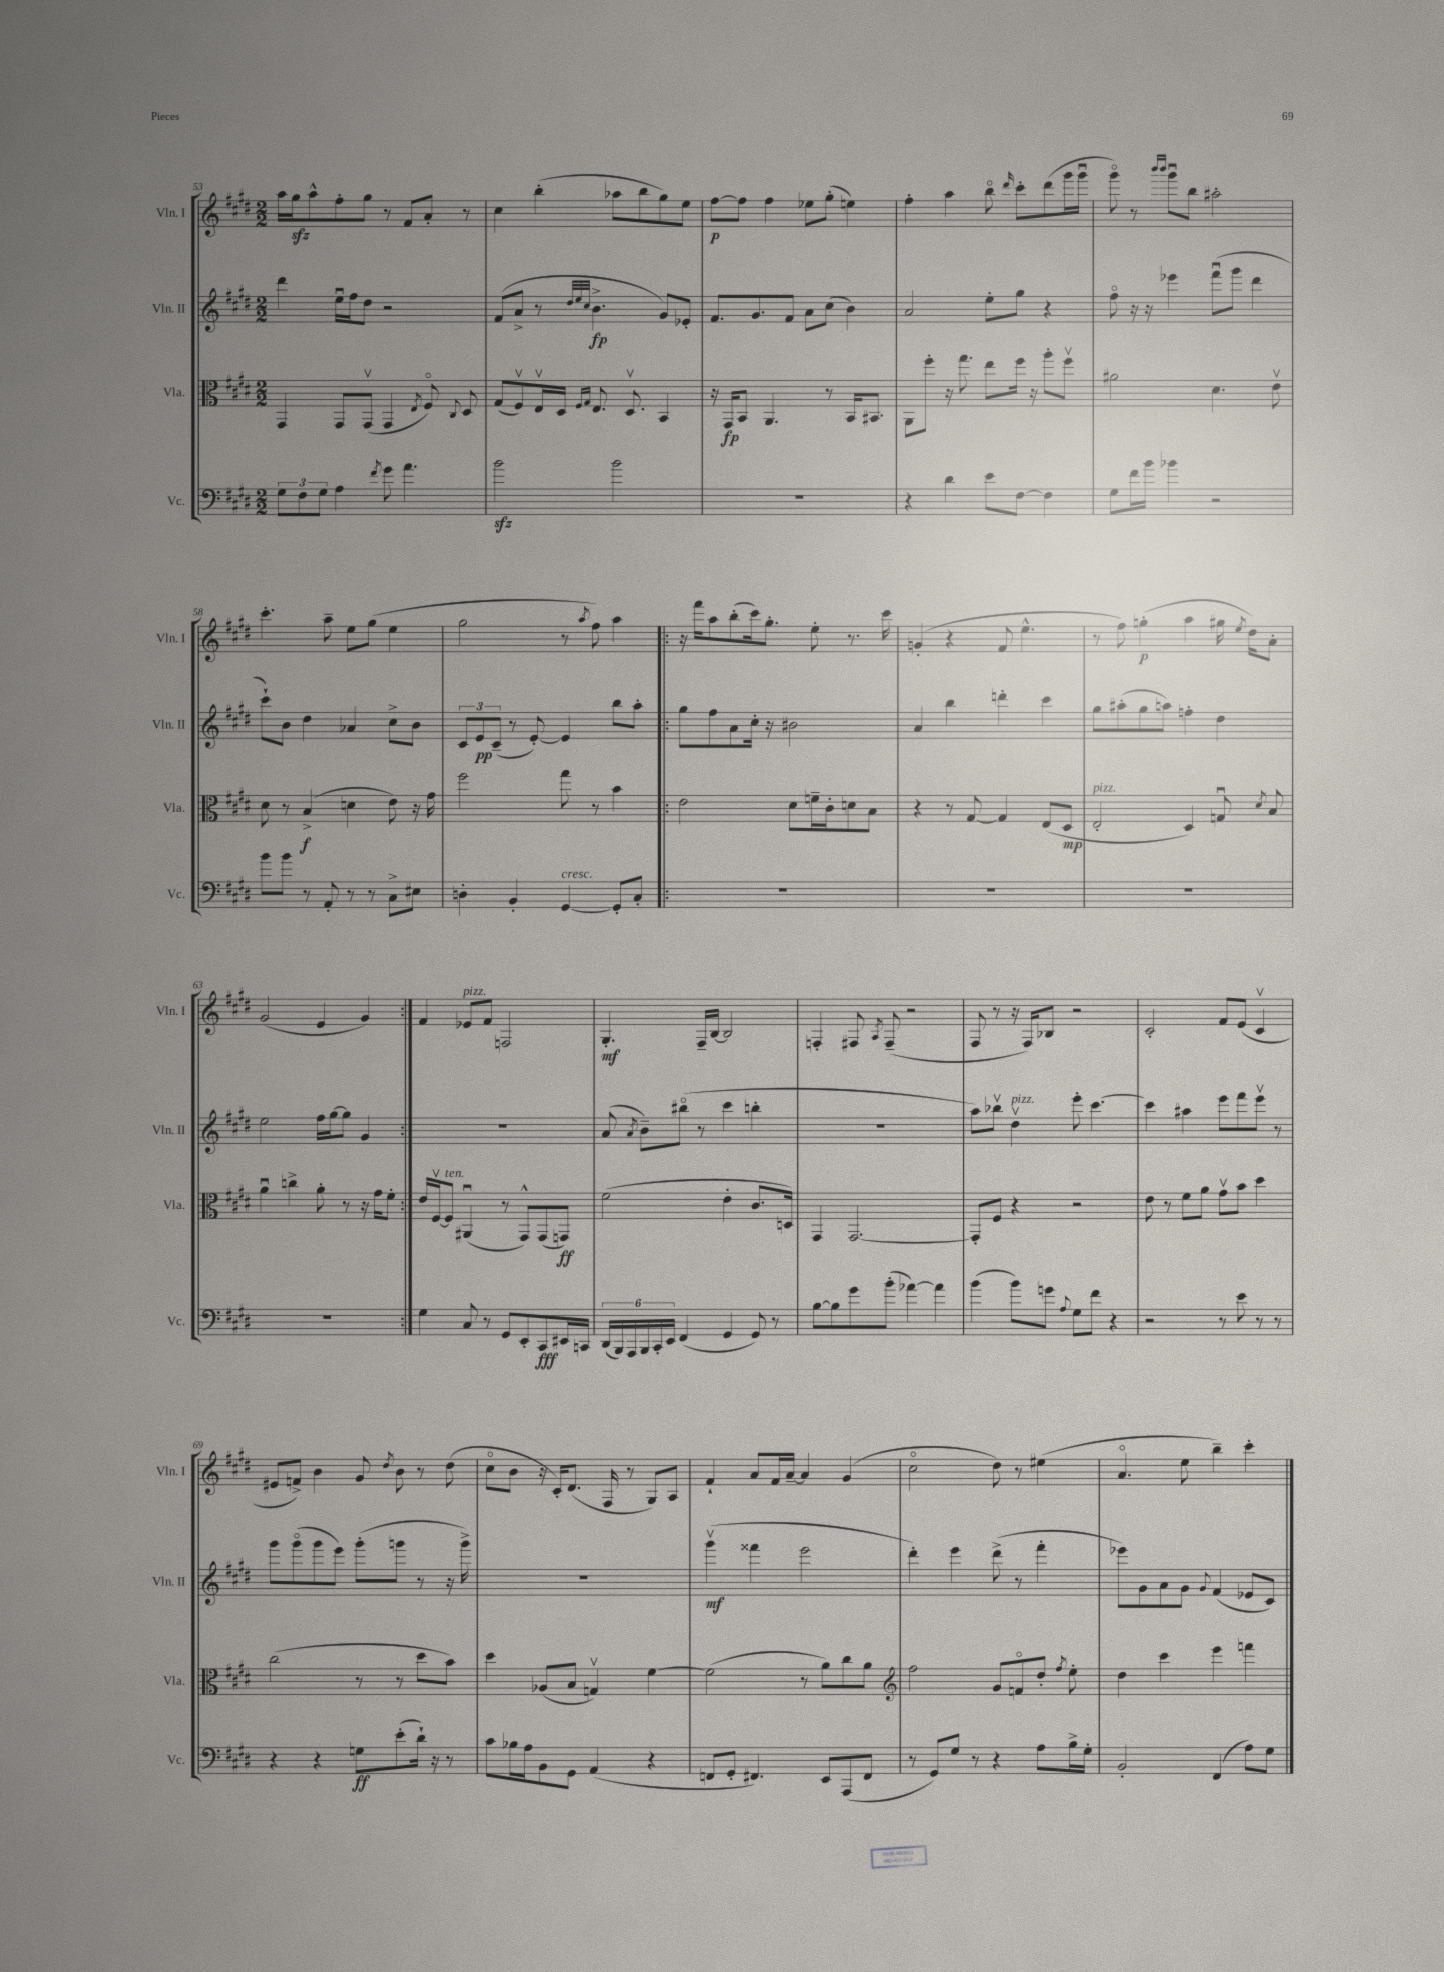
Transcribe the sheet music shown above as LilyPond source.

<<
\new StaffGroup <<
\new Staff = "s0" \with { instrumentName = "Vln. I" shortInstrumentName = "Vln. I" } {
    \clef treble \key e \major \numericTimeSignature \time 2/2
    \autoBeamOff a''16[ gis''16\sfz a''8-^ fis''8-. gis''8] r8 fis'8[ a'8]-. r8 |
    cis''4 b''4-.( aes''8[ b''8 gis''8) e''8] |
    fis''8[~\p fis''8] fis''4 ees''8[ gis''8]-.( e''4) |
    fis''4-. a''4 b''8\flageolet \grace { dis'''16 } cis'''8[-. dis'''8( gis'''16 gis'''16]\downbow |
    gis'''8\flageolet) r8 \grace { b'''16[ b'''16] } gis'''8[\downbow b''8] ais''2-. |
    cis'''4.-. a''8-- e''8[ gis''8]( e''4 |
    gis''2 r8 \acciaccatura { a''8 } fis''8) a''4 |
    \repeat volta 2 { r16 fis'''16[ a''8 b''8-.( cis'''16) gis''8.]-. e''8-. r8. cis'''16 |
    g'4-.( r4 fis'8 e''4.-^ |
    r8 fis''8) g''4-.\p( a''4 gis''16 \acciaccatura { e''8 } dis''16[) a'8]-. |
    gis'2( e'4 gis'4) | }
    fis'4 ees'8[^\markup { \italic "pizz." } fis'8] f2 |
    gis4.-.\mf fis16[-- b16]~ b2 |
    f4-. fis8 \acciaccatura { a8 } fis8--( r2 |
    fis8 r8 r16 fis16[) bes8] r2 |
    cis'2-. fis'8[ e'8]( cis'4\upbow |
    eis'8[ f'8]->) b'4 gis'8 \acciaccatura { dis''8 } b'8 r8 dis''8( |
    cis''8[\flageolet b'8] r16 cis'16[-.) dis'8.]( fis16 r8 gis8[) a8] |
    fis'4-! a'8[ fis'16 a'16]~-- a'4 gis'4( |
    cis''2\flageolet dis''8) r8 eis''4( |
    a'4.\flageolet e''8 b''4--) cis'''4-. \bar "|." |
}
\new Staff = "s1" \with { instrumentName = "Vln. II" shortInstrumentName = "Vln. II" } {
    \clef treble \key e \major \numericTimeSignature \time 2/2
    \autoBeamOff dis'''4 e''16[\downbow fis''16 dis''8] r2 |
    fis'8[( a'8]-> r8 \grace { dis''32[ e''32 cis''32] } b'4.->\fp gis'8[) ees'8]-. |
    fis'8.[ gis'8. fis'8] a'8[ cis''8]( b'4) |
    a'2 e''8[-. gis''8] r4 |
    fis''8\flageolet r16 r16 ees'''4 fis'''8[\downbow( gis'''8] dis'''4 |
    cis'''8[-!) b'8] dis''4 aes'4 cis''8[-> b'8] |
    \tuplet 3/2 { cis'8[ e'8\pp cis'8]--( } r8 e'8~-.) e'4 b''8[ a''8]-. |
    \repeat volta 2 { gis''8[ fis''8 a'8 cis''16]-. r16 bis'2 |
    a'4 b''4 d'''4-. cis'''4 |
    gis''8[ ais''8-.( gis''8 a''8]) f''4-. dis''4 |
    e''2 fis''16[ gis''16~ gis''8] gis'4 | }
    R1 |
    a'8( \acciaccatura { a'8 } b'8[--) bis''8]\flageolet( r8 cis'''4 b''4-. |
    R1 |
    a''8[) bes''8]\upbow dis''4\upbow^\markup { \italic "pizz." } e'''8-. cis'''4.~ |
    cis'''4 ais''4 e'''8[ fis'''8 e'''8]\upbow r8 |
    gis'''8[ gis'''8\flageolet( gis'''8 e'''8]) gis'''8[-.( g'''8] r8 r16 g'''16->) |
    R1 |
    gis'''4\upbow\mf( fisis'''4 e'''2 |
    dis'''4-.) e'''4 dis'''8->( r8 fis'''4-. |
    ees'''8[) gis'8 a'8 gis'8] \appoggiatura { gis'8 } fis'4( ees'8[ cis'8]) \bar "|." |
}
\new Staff = "s2" \with { instrumentName = "Vla." shortInstrumentName = "Vla." } {
    \clef alto \key e \major \numericTimeSignature \time 2/2
    \autoBeamOff gis,4 gis,8[ gis,8]\upbow( gis,4 \acciaccatura { e8 } fis8\flageolet) \appoggiatura { cis8 } dis8 |
    gis8[( fis8\upbow) e16\upbow dis16] \grace { fis16[ gis16] } e8. dis8.\upbow b,4 |
    r16 gis,16[\fp b,8] a,4. r8 b,16[ bis,8.] |
    a,8[ fis''8]-. r16 gis''8. e''8[ fis''16] r16 a''8[-. fis''8]\upbow |
    ais'2 dis'4. e'8\upbow |
    dis'8 r8 b4->\f( d'4 e'8) r16 gis'16 |
    fis''2 gis''8 r8 b'4 |
    \repeat volta 2 { e'2 dis'8[ f'16-- cis'16-. d'8 b8] |
    r4 r8 gis8~ gis4 e8[( dis8]\mp |
    e2-.^\markup { \italic "pizz." } dis4) g8\downbow \acciaccatura { dis'8 } b8 |
    a'4\downbow c''4-> a'8-. r8 r16 gis'16[ fis'8]-. | }
    e'16[ fis16~\upbow fis8]^\markup { \italic "ten." } ais,4\downbow( r8 gis,8[-^) gis,8( g,8]\ff) |
    fis'2( e'4-. cis'8.[ d16]) |
    gis,4 gis,2.~ |
    gis,8[-. fis8] r4 r2 |
    e'8 r8 fis'8[ a'8] gis'8[\upbow b'8] dis''4 |
    cis''2( r8 r8 dis''8[ b'8]) |
    dis''4 aes8[( b8] g4\upbow) fis'4~ |
    fis'2( r8 a'8[) cis''8 a'8] |
    \clef treble fis''2 gis'8[ f'8\flageolet dis''8]-. \acciaccatura { fis''8 } e''8-. |
    dis''4 cis'''4 e'''4 f'''4 \bar "|." |
}
\new Staff = "s3" \with { instrumentName = "Vc." shortInstrumentName = "Vc." } {
    \clef bass \key e \major \numericTimeSignature \time 2/2
    \autoBeamOff \tuplet 3/2 { gis8[ fis8 gis8] } a4 \acciaccatura { fis'8 } gis'8 a'4. |
    b'2\sfz b'2 |
    R1 |
    r4 dis'4 e'8[ fis8]~ fis4 |
    gis8[ fis'16 b'16] bes'4 r2 |
    b'8[ b'8] r8 a,8-. r8 r8 cis8[-> eis8] |
    d4-. b,4-. gis,4~^\markup { \italic "cresc." } gis,8[-. cis8]-. |
    \repeat volta 2 { R1 |
    R1 |
    R1 |
    R1 | }
    gis4 cis8 r8 gis,8[ e,8-. cis,8\fff eis,16 c,16] |
    \tuplet 6/4 { dis,16[( b,,16) a,,16 b,,16 cis,16-. e,16] } fis,4( gis,4 gis,8) r8 |
    b8[~ b8 gis'8 b'8]-.( aes'4~) aes'4 |
    b'4( b'8[) g'8] \appoggiatura { a8 } gis8[ fis'8] r4 |
    r2 r8 e'8 r8 r8 |
    r4 r4 g8[\ff e'8-.( dis'16]-!) r16 r8 |
    cis'8[ bes16 a16 b,8 gis,8] a,4( r4 |
    f,8[ gis,8]-. fis,4.) e,8[ a,,8( fis,8] |
    r8 gis,8[) gis8] r8 r4 a8[ b16-> gis16]-. |
    b,2-. fis,4( a8[) gis8] \bar "|." |
}
>>
>>
\layout { \context { \Score currentBarNumber = #53 } }
